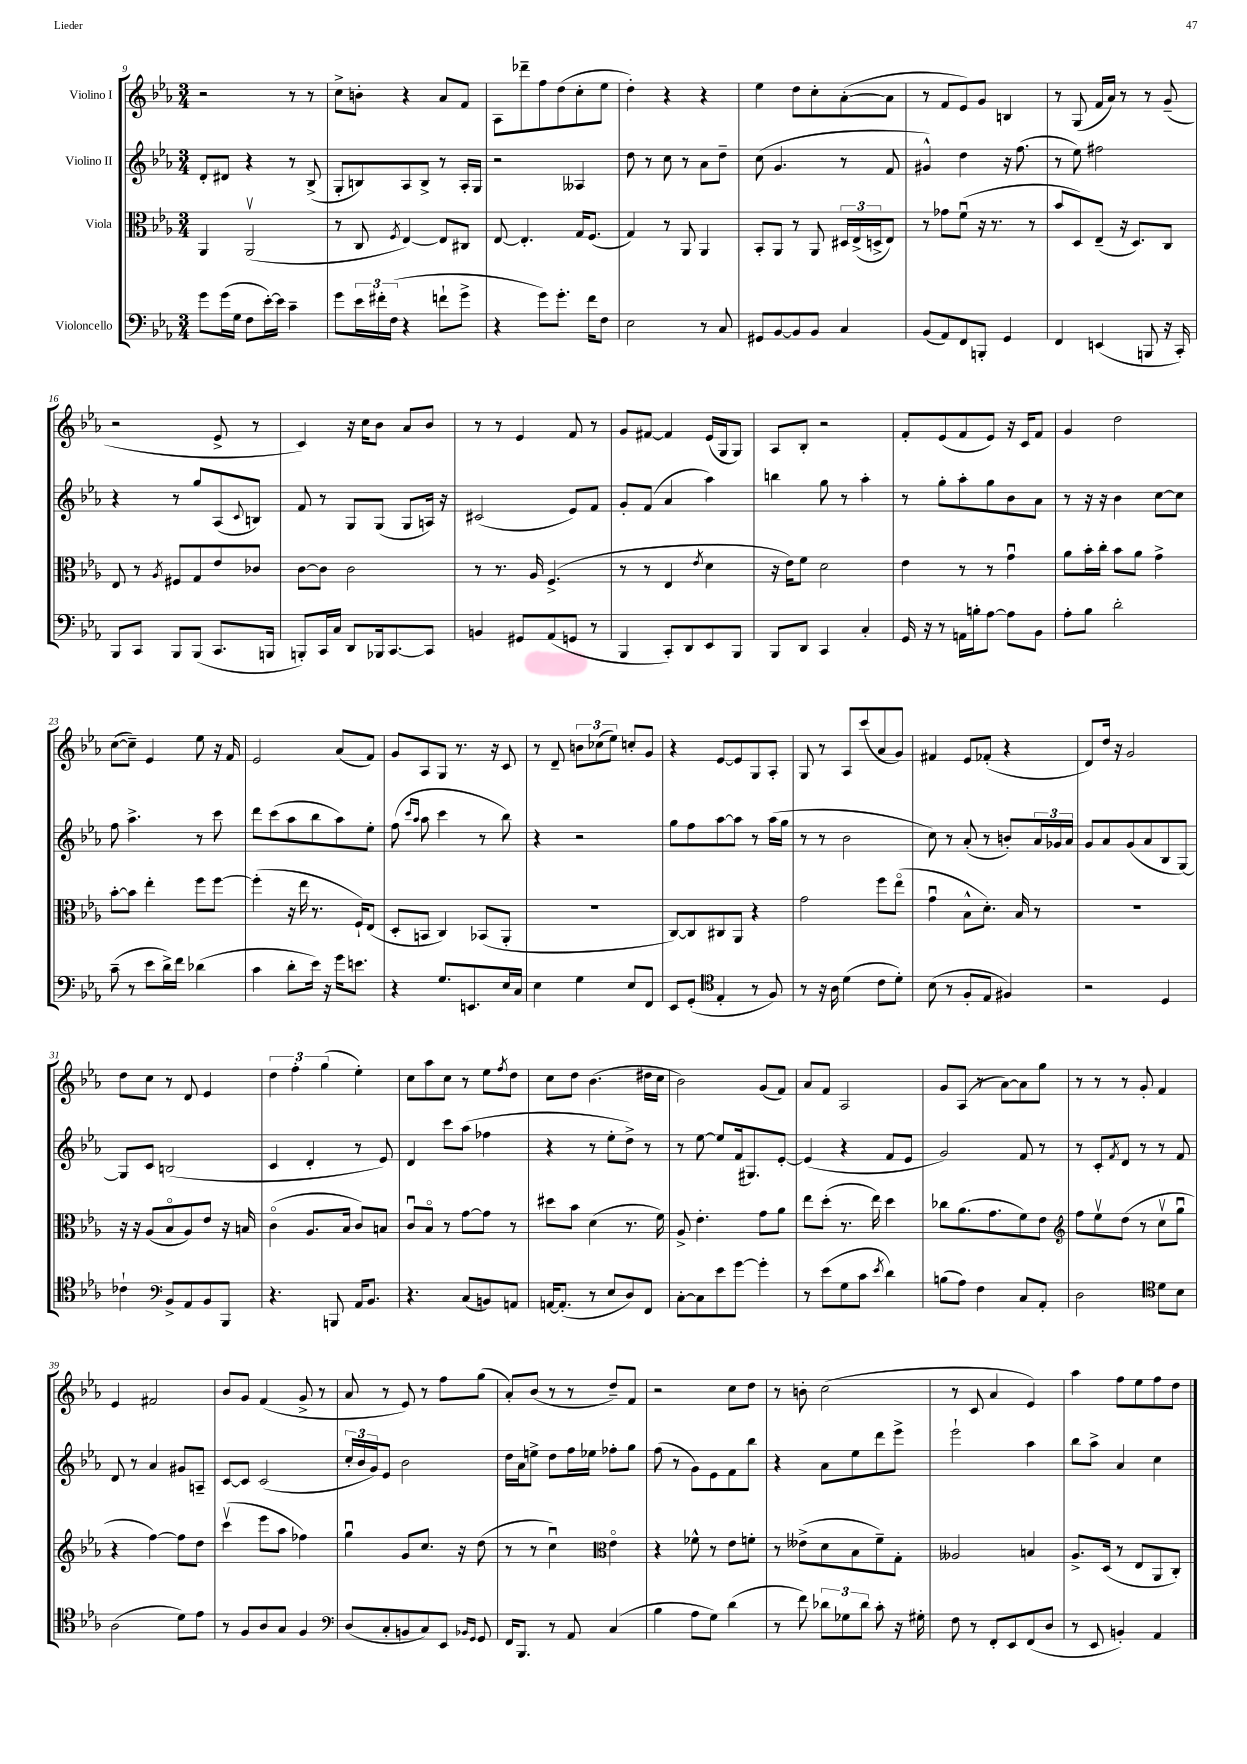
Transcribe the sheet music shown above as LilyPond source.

<<
\new StaffGroup <<
\new Staff = "s0" \with { instrumentName = "Violino I" } {
    \clef treble \key ees \major \numericTimeSignature \time 3/4
    r2 r8 r8 |
    c''8-> b'8-. r4 aes'8 f'8 |
    aes8 des'''8-- f''8 d''8( c''8-. ees''8 |
    d''4-.) r4 r4 |
    ees''4 d''8 c''8-. aes'8~-.( aes'8 |
    r8 f'8 ees'8) g'8 b4 |
    r8 g8( f'16 aes'16) r8 r8 g'8--( |
    r2 ees'8-> r8 |
    c'4) r16 c''16 bes'8 aes'8 bes'8 |
    r8 r8 ees'4 f'8 r8 |
    g'8 fis'8~ fis'4 ees'16( g16 g8) |
    aes8 bes8-. r2 |
    f'8-. ees'8( f'8 ees'8) r16 c'16 f'8 |
    g'4 d''2 |
    c''8~( c''8--) ees'4 ees''8 r16 f'16 |
    ees'2 aes'8( f'8) |
    g'8 aes8 g8 r8. r16 c'8 |
    r8 d'8-- \tuplet 3/2 { b'8 ces''8( ees''8) } c''8-. g'8 |
    r4 ees'8~ ees'8 g8 aes8-. |
    g8 r8 aes8 c'''8( aes'8 g'8) |
    fis'4 ees'8 fes'8-.( r4 |
    d'8) d''16 r16 g'2 |
    d''8 c''8 r8 d'8 ees'4 |
    \tuplet 3/2 { d''4 f''4-. g''4( } ees''4-.) |
    c''8 aes''8 c''8 r8 ees''8 \acciaccatura { f''8 } d''8 |
    c''8 d''8 bes'4.( dis''16 c''16 |
    bes'2) g'8( f'8) |
    aes'8 f'8 aes2 |
    g'8 aes8( r8 aes'8~) aes'8 g''8 |
    r8 r8 r8 g'8-. f'4 |
    ees'4 fis'2 |
    bes'8 g'8 f'4( g'8-> r8 |
    aes'8 r8 ees'8) r8 f''8 g''8( |
    aes'8-.) bes'8( r8 r8 d''8--) f'8 |
    r2 c''8 d''8 |
    r8 b'8-. c''2( |
    r8 c'8 aes'4 ees'4) |
    aes''4 f''8 ees''8 f''8 d''8 \bar "|." |
}
\new Staff = "s1" \with { instrumentName = "Violino II" } {
    \clef treble \key ees \major \numericTimeSignature \time 3/4
    d'8-. dis'8 r4 r8 bes8->( |
    g8-. b8) aes8 b8-> r8 aes16-. g16 |
    r2 aeses4 |
    d''8 r8 c''8 r8 aes'8 d''8-- |
    c''8( g'4. r8 f'8 |
    gis'4-^) d''4 r16 f''8.( |
    r8 ees''8) fis''2 |
    r4 r8 g''8 aes8( \appoggiatura { c'8 } b8) |
    f'8 r8 g8 g8( g8 a16) r16 |
    cis'2( ees'8) f'8 |
    g'8-. f'8( aes'4 aes''4) |
    b''4 g''8 r8 aes''4-. |
    r8 g''8-. aes''8-. g''8 bes'8 aes'8 |
    r8 r16 r16 bes'4 c''8~ c''8 |
    f''8 aes''4.-> r8 c'''8 |
    d'''8 c'''8( aes''8 bes''8 aes''8) ees''8-. |
    f''8( \grace { c'''16 aes''16 } aes''8 c'''4 r8 bes''8) |
    r4 r2 |
    g''8 f''8 aes''8~ aes''8 r8 aes''16( g''16 |
    r8 r8 bes'2 |
    c''8) r8 aes'8-.( r8 b'8-.) \tuplet 3/2 { aes'16 ges'16 aes'16 } |
    g'8 aes'8 g'8( aes'8 bes8 g8~) |
    g8 c'8 b2( |
    c'4 d'4-. r8 ees'8) |
    d'4 c'''8 aes''8( fes''4 |
    r4 r8 ees''8-. d''8->) r8 |
    r8 ees''8~ ees''8 f'16( gis8.) ees'8~-. |
    ees'4( r4 f'8 ees'8 |
    g'2) f'8 r8 |
    r8 c'8-. \acciaccatura { f'8 } d'8 r8 r8 f'8 |
    d'8 r8 aes'4 gis'8 a8-- |
    c'8~ c'8 c'2( |
    \tuplet 3/2 { c''16-. bes'16 g'16) } ees'8 bes'2 |
    d''16 aes'16 e''8-> d''8 f''16 ees''16 fes''8-. g''8 |
    f''8( r8 g'8) ees'8 f'8 bes''8 |
    r4 aes'8 ees''8 d'''8 ees'''8-> |
    ees'''2-! aes''4 |
    bes''8 aes''8-> aes'4 c''4 \bar "|." |
}
\new Staff = "s2" \with { instrumentName = "Viola" } {
    \clef alto \key ees \major \numericTimeSignature \time 3/4
    aes,4 aes,2\upbow( |
    r8 c8 \acciaccatura { f8 } ees4~) ees8 cis8 |
    ees8~ ees4.-. g16 f8.( |
    g4) r8 aes,8 aes,4 |
    bes,8-. aes,8 r8 aes,8 \tuplet 3/2 { dis16 ees16->( d16-> } ees8) |
    r8 ges'8 f'8\downbow( r16 r8. r8 |
    bes'8 d8) ees8--( r16 d8.) c8 |
    ees8 r8 \acciaccatura { aes8 } fis8 g8 ees'8 ces'8 |
    c'8~ c'8 c'2 |
    r8 r8. aes16 f4.->( |
    r8 r8 ees4 \acciaccatura { ees'8 } d'4 |
    r16 ees'16) f'8 d'2 |
    ees'4 r8 r8 g'4\downbow |
    aes'8 bes'16-. c''16-. bes'8 aes'8 g'4-> |
    bes'8~-. bes'8 ees''4-. f''8 f''8~ |
    f''4-.( r16 ees''16 r8. f16-!) ees8( |
    d8-. b,8 c4) bes,8( aes,8-. |
    R2. |
    c8~) c8 cis8 aes,8 r4 |
    g'2 f''8 ees''8\flageolet( |
    g'4\downbow bes8-^ d'8.-.) bes16 r8 |
    R2. |
    r16 r16 aes8( bes8\flageolet aes8) ees'8 r16 b16 |
    c'4\flageolet( aes8. bes16 c'8) b8 |
    c'8\downbow bes8\flageolet r8 g'8~ g'8 r8 |
    dis''8 bes'8 d'4( r8. f'16) |
    aes8-> ees'4.-. g'8 aes'8 |
    ees''8 d''8-.( r8. ees''16) d''4 |
    ces''8 aes'8.( g'8. f'8) ees'8 |
    \clef treble f''8 ees''8\upbow d''8( r8 c''8\upbow g''8\downbow |
    r4 f''4~) f''8 d''8 |
    c'''4\upbow( ees'''8 aes''8 fes''4) |
    g''4\downbow g'8 c''8. r16 d''8( |
    r8 r8 c''4\downbow) \clef alto ees'4\flageolet |
    r4 fes'8-^ r8 ees'8 f'8-. |
    r8 eeses'8->( d'8 bes8 f'8--) g8-. |
    aeses2 b4 |
    aes8.-> d16( r8 ees8 aes,8 c8-.) \bar "|." |
}
\new Staff = "s3" \with { instrumentName = "Violoncello" } {
    \clef bass \key ees \major \numericTimeSignature \time 3/4
    g'8 g'16( g16 f8 ees'16~-.) ees'16 c'4-- |
    g'8 \tuplet 3/2 { ees'16 fis'16-. f16( } r4 f'8-! g'8-> |
    r4 g'8) g'8.-. f'16 f8 |
    ees2 r8 c8 |
    gis,8 bes,8~ bes,8 bes,8 c4 |
    bes,8( aes,8) f,8 b,,8-. g,4 |
    f,4 e,4( b,,8 r16 c,16-.) |
    bes,,8 c,8 bes,,8 bes,,8( c,8. b,,16 |
    b,,8-.) c,16 c16 d,8 bes,,16 c,8.~ c,8 |
    b,4 gis,8 aes,8( g,8 r8 |
    bes,,4 c,8-.) d,8 ees,8 bes,,8 |
    bes,,8 d,8 c,4 c4-. |
    g,16 r16 r8 a,16 b16-. aes8~ aes8 bes,8 |
    aes8-. bes8 d'2-. |
    c'8--( r8 ees'8 d'16->) f'16 des'4( |
    c'4 d'8-. ees'16) r16 g'16 e'8. |
    r4 g8. e,8. ees16 c16 |
    ees4 g4 ees8 f,8 |
    ees,8 g,8-.( \clef tenor ees4-. r8 f8) |
    r8 r16 aes16 d'4( c'8 d'8-.) |
    bes8( r8 f8-. ees8 fis4) |
    r2 d4 |
    ces'4-! \clef bass bes,8-> aes,8 bes,8 bes,,8 |
    r4. b,,8 aes,16 bes,8. |
    r4. c8( b,8) a,8 |
    a,16~ a,8.-.( r8 ees8 d8) f,8 |
    c8~-. c8 ees'8 g'8~ g'4-. |
    r8 ees'8( g8 c'8 \acciaccatura { ees'8 } d'4) |
    b8( aes8) f4 c8 aes,8-. |
    d2 \clef tenor d'8 bes8 |
    aes2( d'8) ees'8 |
    r8 f8 aes8 g8 f4 |
    \clef bass d8( c8-. b,8 c8) ees,8 \grace { bes,16 g,16 } g,8 |
    f,16 bes,,8. r8 aes,8 c4( |
    bes4 aes8 g8) d'4( |
    r8 f'8) \tuplet 3/2 { des'8 ges8 des'8 } c'8-. r16 gis16-. |
    f8 r8 f,8-. ees,8 f,8( d8 |
    r8 ees,8 b,4-.) aes,4 \bar "|." |
}
>>
>>
\layout { \context { \Score currentBarNumber = #9 } }
